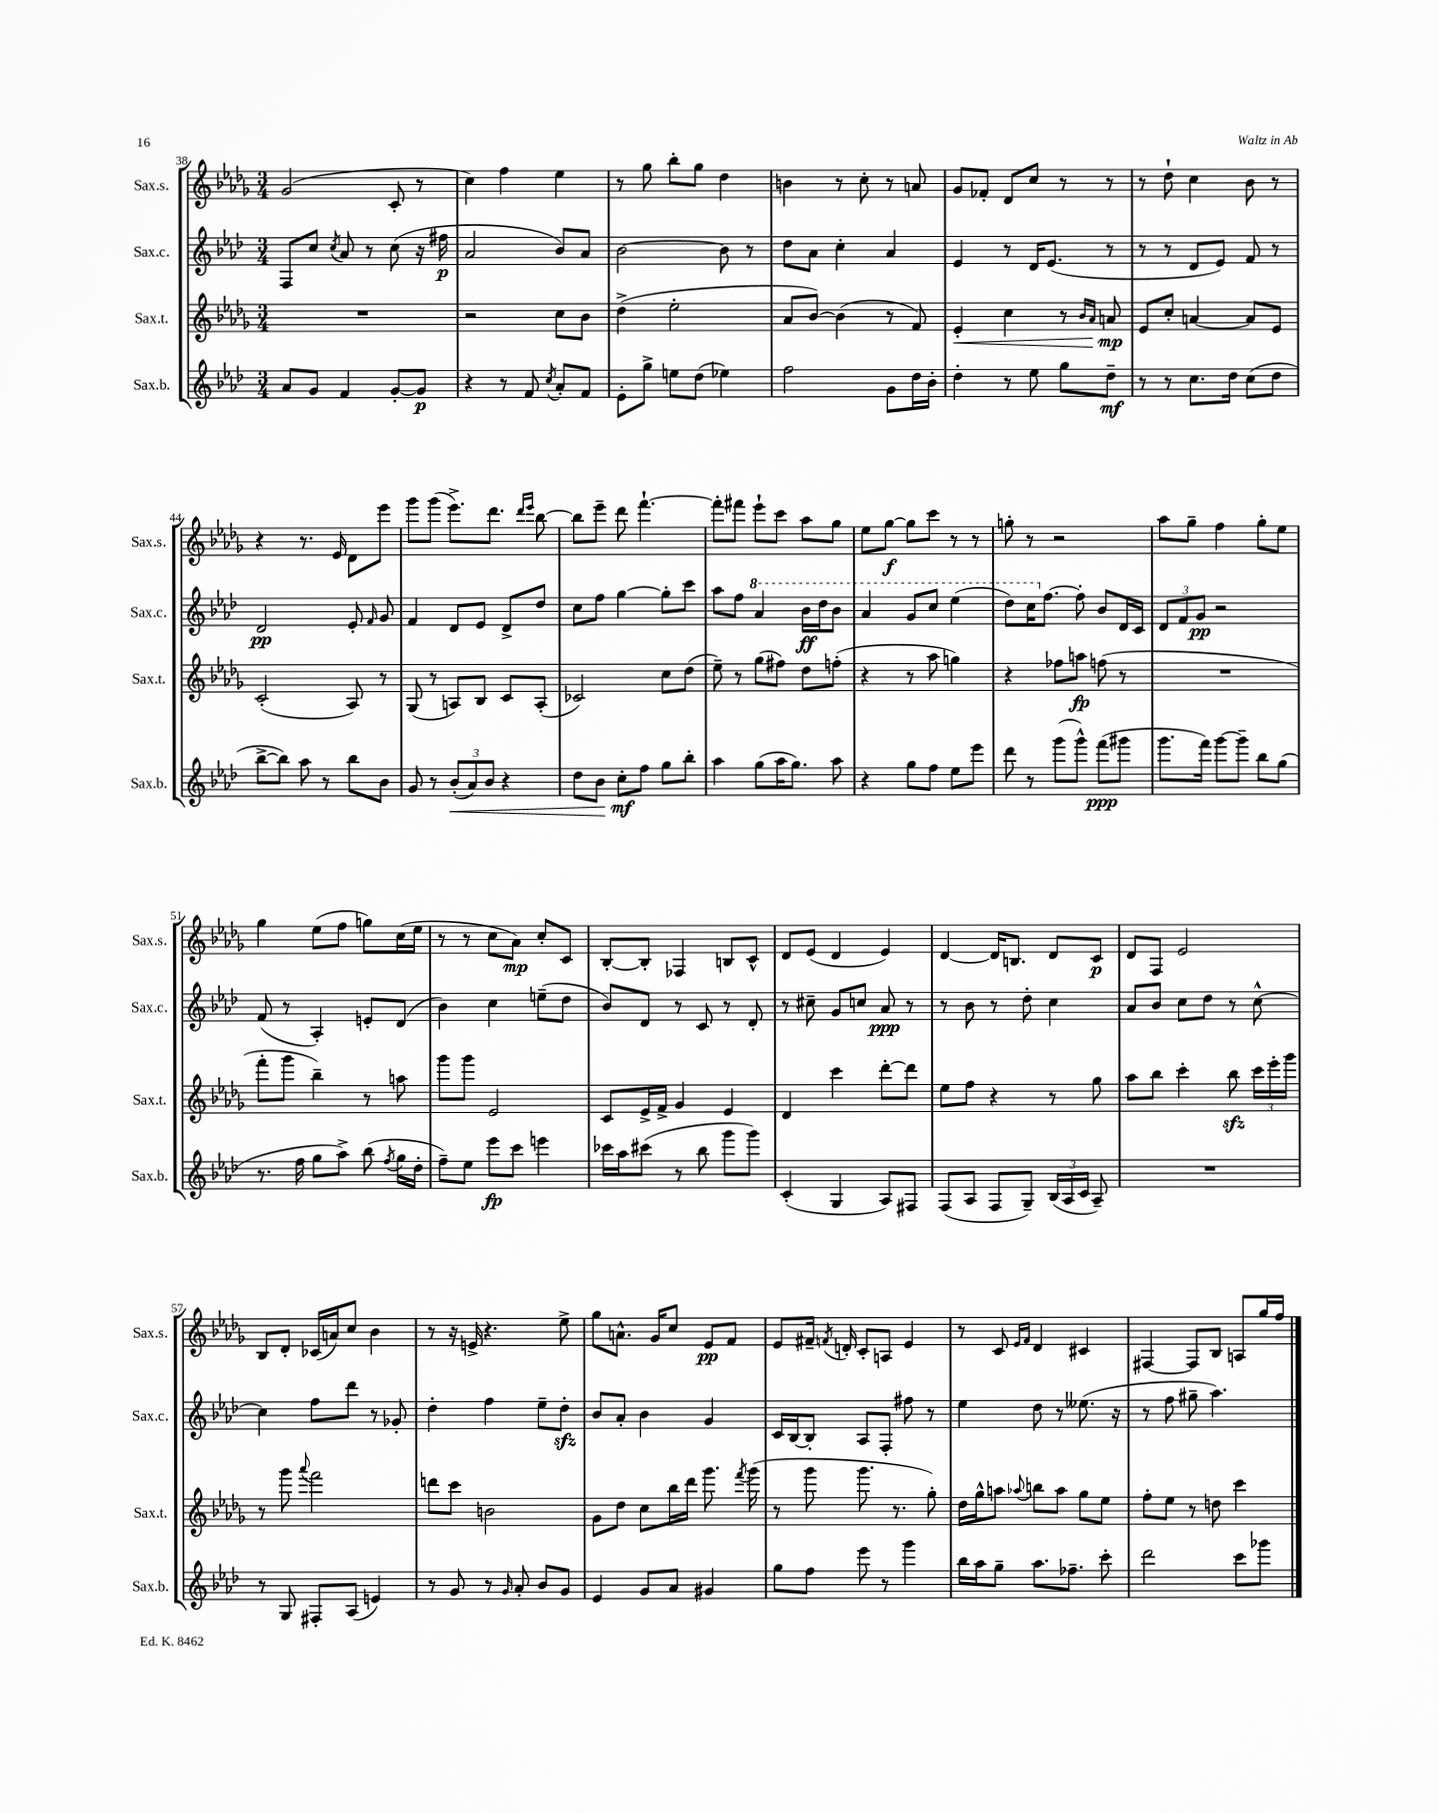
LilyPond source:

<<
\new StaffGroup <<
\new Staff = "s0" \with { instrumentName = "Sax.s." shortInstrumentName = "Sax.s." } {
    \clef treble \key des \major \numericTimeSignature \time 3/4
    \autoBeamOff ges'2( c'8-. r8 |
    c''4) f''4 ees''4 |
    r8 ges''8 bes''8[-. ges''8] des''4 |
    b'4 r8 c''8-. r8 a'8 |
    ges'8[ fes'8]-. des'8[ c''8] r8 r8 |
    r8 des''8-! c''4 bes'8 r8 |
    r4 r8. ees'16 des'8[ ees'''8] |
    ges'''8[ ges'''8]( ees'''8.[->) des'''8.] \grace { des'''16[ ees'''16] } bes''8~ |
    bes''8[ ees'''8]-- des'''8 f'''4.~-! |
    f'''8[-. fis'''8] ees'''8[-! c'''8] aes''8[ ges''8] |
    ees''8[ ges''8]~\f ges''8[ c'''8] r8 r8 |
    g''8-. r8 r2 |
    aes''8[ ges''8]-- f''4 ges''8[-. ees''8] |
    ges''4 ees''8[( f''8] g''8[) c''16( ees''16] |
    r8 r8 c''8[ aes'8]\mp) c''8[-. c'8] |
    bes8[~-. bes8]-. fes4 b8[ c'8]-^ |
    des'8[ ees'8]( des'4 ees'4) |
    des'4~ des'16[ b8.] des'8[ c'8]\p |
    des'8[ f8] ees'2 |
    bes8[ des'8]-. ces'16[( a'16) c''8] bes'4 |
    r8 r16 e'16-> r4. ees''8-> |
    ges''8[ a'8.]-^ ges'16[ c''8] ees'8[\pp f'8] |
    ees'8[ fis'16]-- \acciaccatura { f'8 } d'16-. c'8[-. a8] ees'4 |
    r8 c'8 \grace { ees'16[ f'16] } des'4 cis'4 |
    fis4~ fis8[ bes8] a8[ ges''16 f''16] \bar "|." |
}
\new Staff = "s1" \with { instrumentName = "Sax.c." shortInstrumentName = "Sax.c." } {
    \clef treble \key aes \major \numericTimeSignature \time 3/4
    \autoBeamOff f8[ c''8] \acciaccatura { c''8 } aes'8 r8 c''8( r16 fis''16\p |
    aes'2 bes'8[) aes'8] |
    bes'2~ bes'8 r8 |
    des''8[ aes'8] c''4-. aes'4 |
    ees'4 r8 des'16[ ees'8.]( r8 |
    r8 r8 des'8[ ees'8]) f'8 r8 |
    des'2\pp ees'8-. \grace { f'16 } g'8 |
    f'4 des'8[ ees'8] des'8[-> des''8] |
    c''8[ f''8] g''4~ g''8[-. c'''8] |
    aes''8[ f''8] \ottava #1 aes''4 bes''16[\ff des'''16 bes''8] |
    aes''4 g''8[ c'''8] ees'''4( |
    des'''8[) c'''16 \ottava #0 f''8.]~ f''8-. bes'8[ des'16 c'16] |
    \tuplet 3/2 { des'8[ f'8 g'8]\pp } r2 |
    f'8( r8 aes4-.) e'8[-. des'8]( |
    bes'4) c''4 e''8[--( des''8] |
    bes'8[) des'8] r8 c'8 r8 des'8-. |
    r8 cis''8-- g'8[ c''8] aes'8\ppp r8 |
    r8 bes'8 r8 des''8-. c''4 |
    aes'8[ bes'8] c''8[ des''8] r8 c''8~-^ |
    c''4 f''8[ des'''8] r8 ges'8-. |
    des''4-. f''4 ees''8[-- des''8]-.\sfz |
    bes'8[ aes'8]-. bes'4 g'4 |
    c'16[ bes16~ bes8]-. aes8[ f8]-. fis''8 r8 |
    ees''4 des''8 r8 eeses''8.( r16 |
    r8 f''8 gis''8-- aes''4.) \bar "|." |
}
\new Staff = "s2" \with { instrumentName = "Sax.t." shortInstrumentName = "Sax.t." } {
    \clef treble \key des \major \numericTimeSignature \time 3/4
    \autoBeamOff R2. |
    r2 c''8[ bes'8] |
    des''4->( ees''2-. |
    aes'8[ bes'8]~) bes'4( r8 f'8) |
    ees'4-.\< c''4 r8 \grace { bes'16[ aes'16] } a'8\mp\! |
    ees'8[ c''8]-. a'4~ a'8[ ees'8] |
    c'2-.( aes8) r8 |
    ges8( r8 a8[) bes8] c'8[ a8]-.( |
    ces'2) c''8[ des''8]( |
    ees''8--) r8 ges''8[( fis''8]) des''8[ f''8]-.( |
    r4 r8 aes''8 g''4) |
    r4 fes''8[ a''8]\fp f''8( r8 |
    R2. |
    f'''8[-. ges'''8] bes''4--) r8 a''8 |
    ges'''8[ ges'''8] ees'2 |
    c'8[ ees'16-> f'16]-> ges'4 ees'4 |
    des'4 c'''4 des'''8[~-. des'''8] |
    ees''8[ f''8] r4 r8 ges''8 |
    aes''8[ bes''8] c'''4-. bes''8\sfz \tuplet 3/2 { c'''16[ ees'''16-. ges'''16] } |
    r8 ges'''8 \appoggiatura { aes'''8 } f'''2 |
    d'''8[ c'''8] b'2 |
    ges'8[ des''8] c''8[ bes''16 des'''16] ges'''8. \acciaccatura { f'''8 } ges'''16( |
    r8 ges'''8 ges'''8. r8. ges''8-.) |
    des''16[ ges''16-^ a''8] \appoggiatura { aes''8 } b''8[ aes''8] ges''8[ ees''8] |
    f''8[-. ees''8] r8 d''8 c'''4 \bar "|." |
}
\new Staff = "s3" \with { instrumentName = "Sax.b." shortInstrumentName = "Sax.b." } {
    \clef treble \key aes \major \numericTimeSignature \time 3/4
    \autoBeamOff aes'8[ g'8] f'4 g'8[~-. g'8]\p |
    r4 r8 f'8 \acciaccatura { c''8 } aes'8[-. f'8] |
    ees'8[-. g''8]-> e''8[ des''8]( ees''4) |
    f''2 g'8[ des''16 bes'16]-. |
    des''4-. r8 ees''8 g''8[ des''8]--\mf |
    r8 r8 c''8.[ des''16] c''8[( des''8] |
    bes''8[~-> bes''8]) aes''8 r8 bes''8[ bes'8] |
    g'8 r8 \tuplet 3/2 { bes'8[-.\<( aes'8) bes'8] } r4 |
    des''8[ bes'8]\! c''8[-.\mf f''8] g''8[ bes''8]-. |
    aes''4 g''8[( aes''16 g''8.]) aes''8 |
    r4 g''8[ f''8] ees''8[ ees'''8] |
    des'''8 r8 g'''8[( g'''8]-^) f'''8[\ppp( gis'''8] |
    g'''8.[ f'''16]) g'''8[~ g'''8]-- bes''8[ g''8]( |
    r8. f''16 g''8[ aes''8]->) bes''8( \acciaccatura { f''8 } g''16[ des''16]-. |
    f''8[--) ees''8] ees'''8[\fp c'''8] e'''4 |
    ces'''16[ aes''16 cis'''8]( r8 bes''8 g'''8[ g'''8]) |
    c'4-.( g4 aes8[) fis8] |
    f8[( aes8] f8[ g8]--) \tuplet 3/2 { bes16[( aes16 c'16] } aes8--) |
    R2. |
    r8 g8 fis8[-. aes8]( e'4) |
    r8 g'8 r8 \grace { g'16 } aes'8-. bes'8[ g'8] |
    ees'4 g'8[ aes'8] gis'4 |
    g''8[ f''8] ees'''8 r8 g'''4 |
    bes''16[ aes''16 g''8]-- aes''8.[ fes''8.]-- c'''8-. |
    des'''2 c'''8[ ges'''8] \bar "|." |
}
>>
>>
\layout { \context { \Score currentBarNumber = #38 } }
